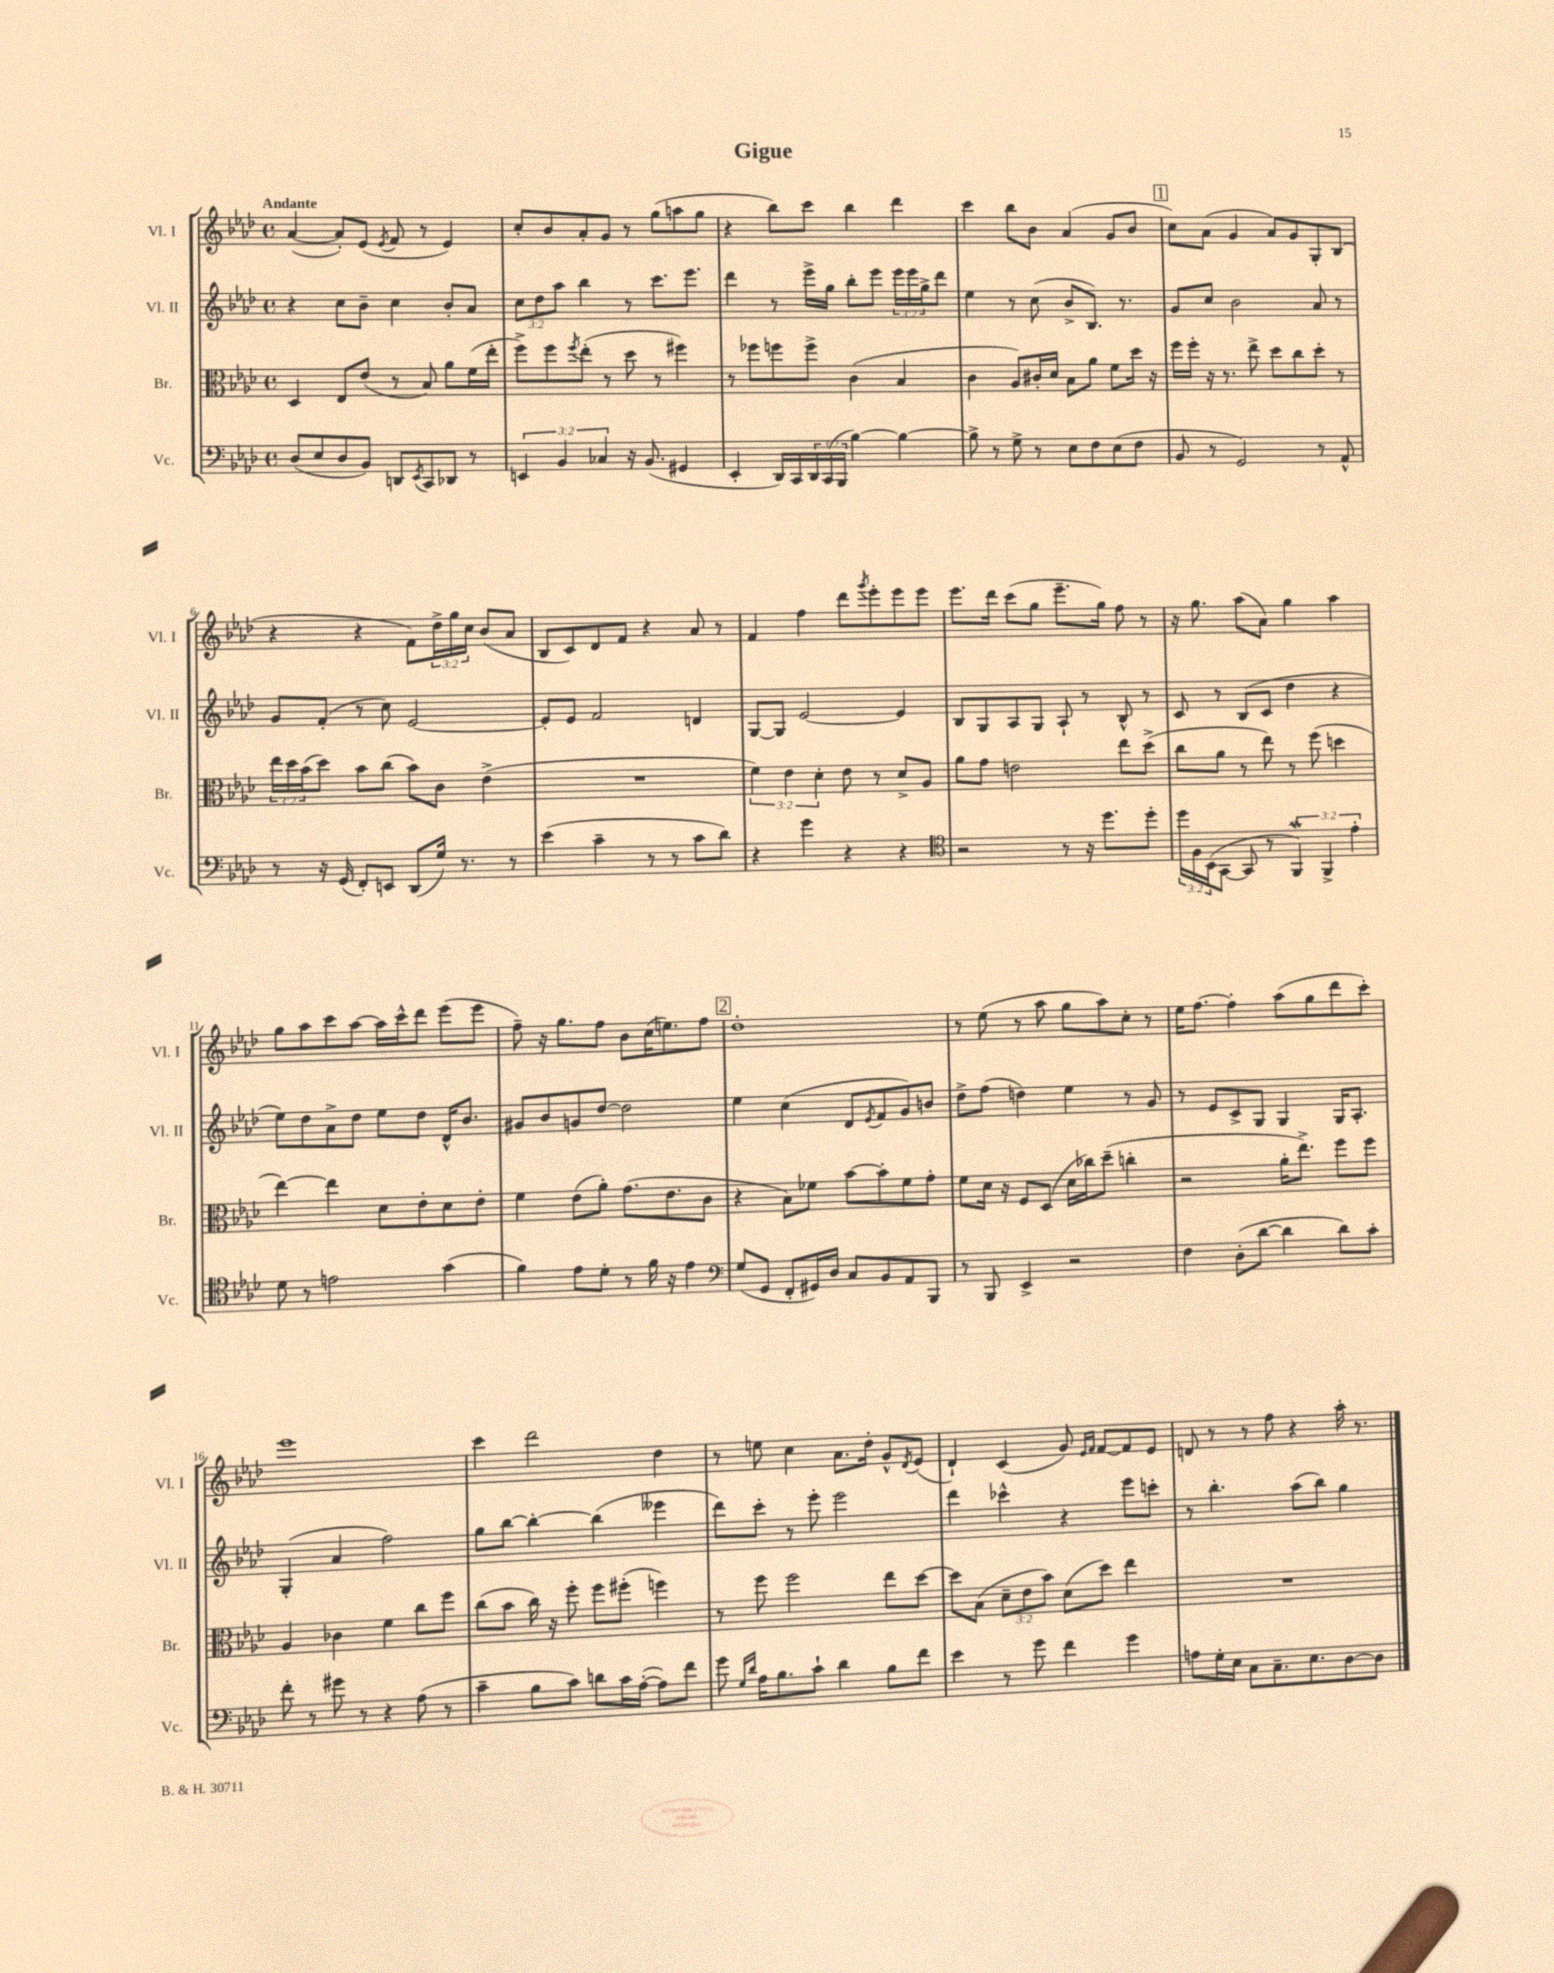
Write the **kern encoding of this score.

**kern	**kern	**kern	**kern
*staff4	*staff3	*staff2	*staff1
*clefF4	*clefC3	*clefG2	*clefG2
*k[b-e-a-d-]	*k[b-e-a-d-]	*k[b-e-a-d-]	*k[b-e-a-d-]
*M4/4	*M4/4	*M4/4	*M4/4
*met(c)	*met(c)	*met(c)	*met(c)
(8D-	4D-	4r	([4a-
8E-	.	.	.
8D-	8E-	8cc	8a-'])
8BB-)	(8e-	8b-~	(8e-
.	.	.	8qe-
8DD	8r	4cc	8f
8qEE-	.	.	.
8CC	8B-)	.	8r
8DD-	8a-	8b-'	4e-)
8r	(16f	8a-	.
.	16ee-'	.	.
=	=	=	=
6EE	8ff^)	12cc	8cc'
.	.	12dd-	.
.	8ff	.	8b-
6BB-	.	12aa-	.
.	8qff	.	.
.	(8ee-'	4bb-	8a-'
6C-	.	.	.
.	8r	.	8g
16r	8dd-	8r	8r
(8.BB-	.	.	.
.	8r	8.ccc	(8gg
4GG#	4ff#)	.	8aa
.	.	8.eee-	.
.	.	.	8gg
=	=	=	=
4EE-'	8r	4ddd-	4r
.	8ff-	.	.
16DD-)	8ff	8r	8bb-)
16CC	.	.	.
24DD-	8ff^	16eee-^	8ccc
(24CC	.	.	.
.	.	16gg	.
24BBB-	.	.	.
[4B-)	(4c	8bb-'	4bb-
.	.	8eee-	.
4B-_	4B-	24eee-	4ddd-
.	.	24eee-	.
.	.	24gg^	.
.	.	8ddd-	.
=	=	=	=
8B-^]	4c	4ee-	4ccc
8r	.	.	.
8G^	8A-)	8r	8bb-
8r	16c#'	(8cc	8b-
.	16d-	.	.
8E-	8B-	8b-^	(4a-
8F	8a-	8.B-)	.
(8E-	8f	.	8g
.	.	8.r	.
8F	16dd-	.	8b-
.	16r	.	.
=	=	=	=
8BB-	16ff	8g	8cc)
.	16ff'	.	.
8r	16r	8cc	(8a-
.	8.r	.	.
2GG)	.	2b-	4g
.	8ee-^	.	.
.	8dd-	.	8a-)
.	8cc	.	8g
8r	8dd-'	8a-	8G'
8AA-^^	8r	8r	(8B-
=	=	=	=
8r	24ee-	8g	4r
.	24dd-	.	.
.	(24b-	.	.
16r	8dd-)	(8f'	.
(16GG	.	.	.
8FF')	8b-	8r	4r
8EE	(8cc	8cc)	.
(8DD-	8b-)	[2e-	8f)
16G)	8c	.	24dd-^
.	.	.	24gg
8.r	.	.	.
.	.	.	24cc
.	(4e-^	.	(8b-
8r	.	.	8a-
=	=	=	=
(4e-	1r	8e-']	8B-
.	.	8e-	8c)
4c~	.	2f	8d-
.	.	.	8f
8r	.	.	4r
8r	.	.	.
8c	.	4d	8a-
8d-)	.	.	8r
=	=	=	=
4r	6f)	[8G	4f
.	.	8G]	.
.	6e-	.	.
4g	.	[2e-	4ff
.	6d-'	.	.
4r	8e-	.	8ddd-
.	.	.	8qggg
.	8r	.	8eee-'
4r	8d-^	4e-]	8eee-
.	8A-	.	8eee-
=	=	=	=
*clefC4	*	*	*
2r	8a-	8B-	8.eee-
.	8g	8G	.
.	.	.	16ddd-
.	2e	8A-	(8ccc
.	.	8G	8gg
8r	.	8A-`	8.eee-~
16r	.	8r	.
8.dd-	.	.	16gg)
.	8ee-	8B-^^	8ff
8dd-'	(8dd-^	8r	8r
=	=	=	=
24dd-	8cc	8c	16r
24F	.	.	.
.	.	.	8.gg
(24BB-	.	.	.
[8GG	8a-	8r	.
8GG]	8r	(8B-	(8aa-
8r	8ee-)	8c	8a-)
6FF)	8r	4dd-	4gg
.	(8ff	.	.
6FF^	.	.	.
.	4dd	4r	4aa-
6e-'	.	.	.
=	=	=	=
8d-	[4ee-)	8ee-)	8gg
8r	.	8dd-	8aa-
2e	4ee-]	8a-^	8ccc
.	.	8dd-	[8aa-
.	8d-	8ee-	16aa-]
.	.	.	16ccc^^
.	8e-'	8dd-	8ddd-
(4g	8d-	16d-^^	(8eee-
.	.	8.b-	.
.	8e-'	.	8eee-
=	=	=	=
4f)	4f	8g#	8ff~)
.	.	8b-	16r
.	.	.	8.gg
8e-	(8e-	8g	.
8d-'	8a-')	[8dd-	8ff
8r	(8.g	2dd-]	8b-
16f	.	.	(16cc
16r	8.e-	.	8.ee)
4e-	.	.	.
.	8c	.	8ff
=	=	=	=
*clefF4	*	*	*
(8G	4r	4ee-	1dd-'
8GG	.	.	.
8FF'	8B-)	(4cc	.
16GG#)	8f-	.	.
16D-	.	.	.
8C	[8b-	8d-	.
.	.	8qe-	.
8BB-	8b-']	8f	.
8AA-	8f-	8g)	.
8BBB-	8g'	8b	.
=	=	=	=
8r	8f	8dd-^	8r
8BBB-	16d-	(8ff	(8ee-
.	16r	.	.
4EE-^	8F	4dd)	8r
.	(8D-	.	8aa-
2r	16d-	4ee-	8gg
.	16cc-)	.	.
.	(8dd-~	.	8aa-)
.	4cc'	8r	8cc'
.	.	8g	8r
=	=	=	=
4F	2r	8r	16ee-
.	.	.	[8.ff
.	.	8e-	.
(8D-'	.	8c^	4ff']
[8d-	.	8G	.
4d-]	16a-'	4G	(8aa-
.	8.ee-^)	.	.
.	.	.	8gg
8d-)	8ff	16G	8ddd-
.	.	8.A-'	.
8c'	8ff	.	8ccc')
=	=	=	=
8f'	4A-	(4G'	1eee-
8r	.	.	.
8g#	4c-	4a-	.
8r	.	.	.
4r	4f	2ff)	.
(8A-	8cc	.	.
8r	8ff	.	.
=	=	=	=
4c~	(8cc	8gg	4ccc
.	8b-	[8bb-	.
8B-	16cc)	4bb-'_	2ddd-
.	16r	.	.
8c)	8ff'	.	.
8d	8ff	(4bb-]	.
16c	(8ff#'	.	.
([16A-'	.	.	.
8A-])	4ff)	4eee--	4dd-
8f	.	.	.
=	=	=	=
8g	8r	8ddd-)	8r
16qqG	.	.	.
16qqd-	.	.	.
16A-	8ff	8ccc'	8ee
8.B-	.	.	.
.	2ff	8r	4cc
8c`	.	8eee-'	.
4d-	.	2eee-	8.a-
.	.	.	16dd-'
8B-	8ee-	.	8g^^
.	.	.	8qd-
8f	[8dd-	.	(8e-
=	=	=	=
4e-	8dd-]	4ddd-	4d-`)
.	(8B-	.	.
8r	12d-~	4ccc-^^	(4c
.	12e-	.	.
8g	.	.	.
.	12b-)	.	.
4f	(8d-	4r	8g)
.	.	.	16qqe-
.	.	.	16qqf
.	8dd-)	.	[8f
4g	4ee-	8eee-	8f]
.	.	8ccc'	8e-
=	=	=	=
8A	1r	8r	8d
16G'	.	4.bb-'	8r
16E-	.	.	.
8C	.	.	8r
8.C~	.	.	8ff
.	.	(8aa-	4r
8.E-	.	.	.
.	.	8bb-)	.
[8D-	.	4gg	16aa-'
.	.	.	8.r
8D-]	.	.	.
==	==	==	==
*-	*-	*-	*-
